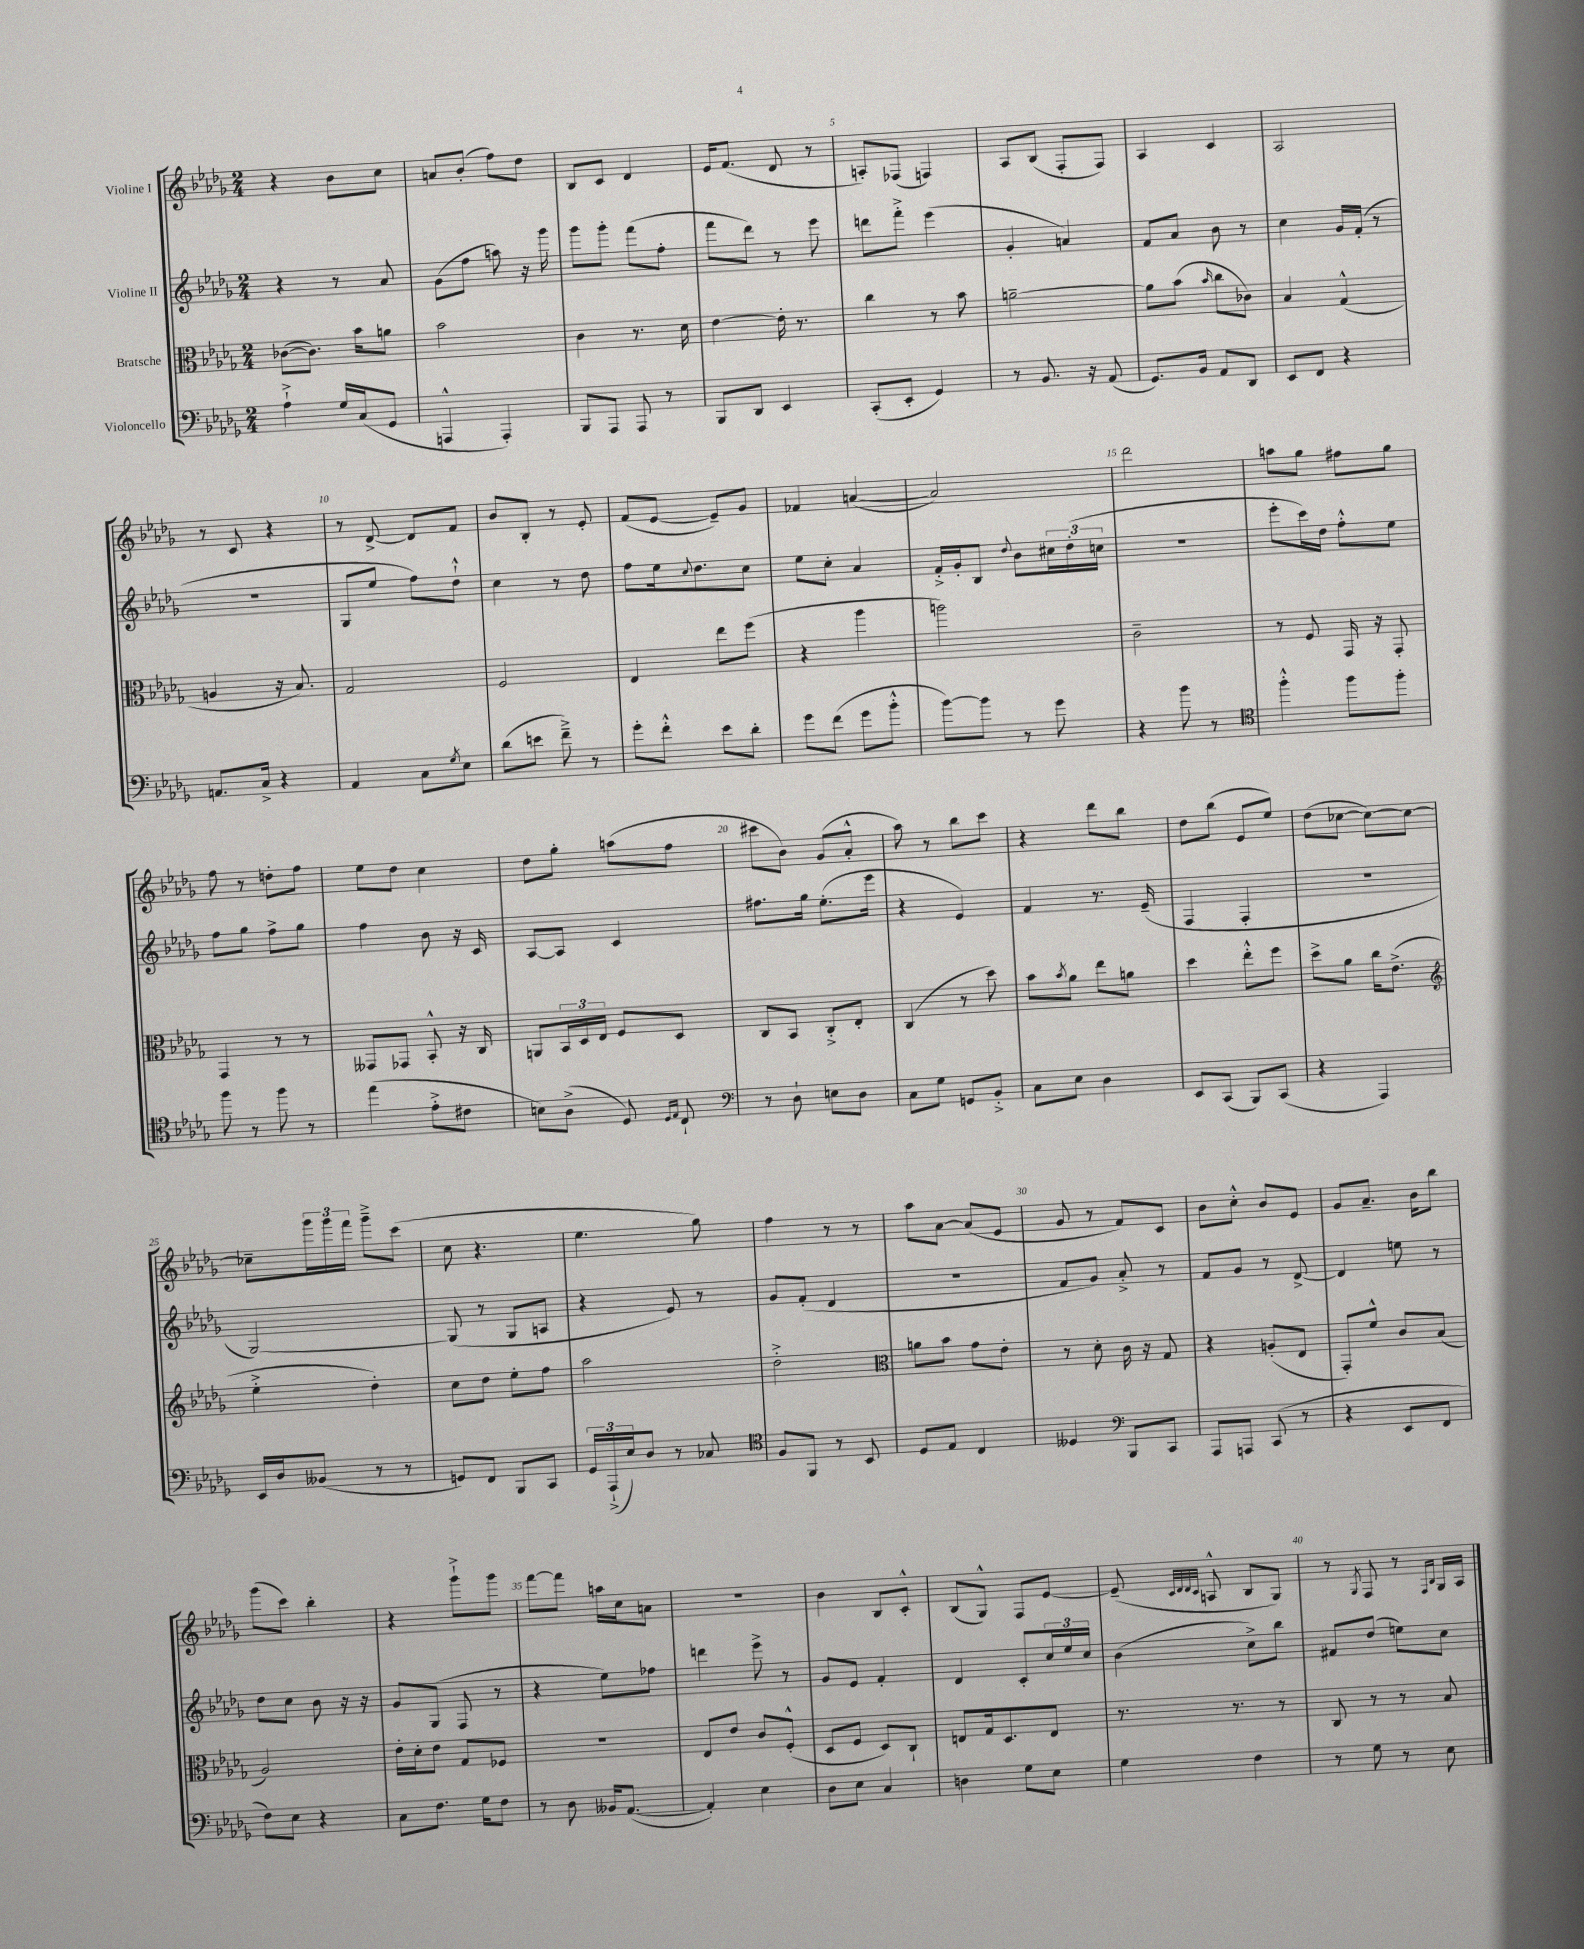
<<
\new StaffGroup <<
\new Staff = "s0" \with { instrumentName = "Violine I" } {
    \clef treble \key des \major \numericTimeSignature \time 2/4
    r4 bes'8 c''8 |
    a'8 bes'8-.( f''8) des''8 |
    bes8 c'8 des'4 |
    ees'16 f'8.( des'8 r8 |
    a8-.) fes8( f4) |
    aes8 bes8( f8-. f8) |
    aes4 c'4 |
    aes2 |
    r8 c'8 r4 |
    r8 des'8~-> des'8 f'8 |
    bes'8 bes8-. r8 ees'8-. |
    f'8( ees'8~ ees'8--) ges'8 |
    fes'4 a'4~( |
    a'2) |
    des'''2 |
    a''8 ges''8 fis''8 ges''8 |
    f''8 r8 d''8-. f''8 |
    ees''8 des''8 c''4 |
    des''8 ges''8-. a''8( f''8 |
    cis'''8 bes'8) ges'8( aes'8-.-^ |
    aes''8) r8 bes''8 c'''8 |
    r4 des'''8 bes''8 |
    des''8 bes''8( ees'8 ees''8) |
    des''8( ces''8~ ces''8~) ces''8~ |
    ces''8-- \tuplet 3/2 { ges'''16 ges'''16 f'''16 } ges'''8---> c'''8( |
    c''8 r4. |
    ees''4. ges''8) |
    f''4 r8 r8 |
    aes''8 aes'8~ aes'8( ees'8 |
    ges'8 r8 f'8) c'8 |
    bes'8 c''8-.-^ bes'8 ees'8 |
    ges'8 aes'8.-- bes'16 bes''8 |
    ges'''8( c'''8) bes''4-. |
    r4 ges'''8-!-> ges'''8 |
    f'''8~ f'''8 a''16 c''16 a'8 |
    R2 |
    bes'4 bes8 c'8-.-^ |
    bes8( ges8-^) f8 ees'8~ |
    ees'8--( \grace { c'32 des'32 des'32 c'32 } a8-^ bes8 ges8) |
    r8 \acciaccatura { ges8 } f8 r8 \grace { f16 bes16 } ges16 aes16 \bar "|." |
}
\new Staff = "s1" \with { instrumentName = "Violine II" } {
    \clef treble \key des \major \numericTimeSignature \time 2/4
    r4 r8 aes'8 |
    ges'8( f''8 a''8) r16 ges'''16 |
    ges'''8 ges'''8-. f'''8( f''8-. |
    f'''8 des'''8) r8 ees'''8 |
    d'''8 f'''8-.-> ees'''4( |
    ges'4-. a'4) |
    f'8 aes'8 bes'8 r8 |
    c''4 ges'16 f'16-.( r8 |
    r2 |
    ges8 ees''8 f''8) des''8-!-^ |
    c''4 r8 des''8 |
    f''8 ees''16 \appoggiatura { c''8 } des''8. c''8 |
    ees''8 c''8-. aes'4 |
    f'16-.-> ges'16-. bes8 \appoggiatura { des''8 } bes'8 \tuplet 3/2 { cis''16 des''16-.( c''16 } |
    R2 |
    ees'''8-. c'''16) des''16 f''8-.-^ ees''8 |
    f''8 ges''8 f''8-> ges''8 |
    f''4 bes'8 r16 c'16 |
    aes8~ aes8 c'4 |
    fis''8. ges''16 ees''8.-.( ees'''16 |
    r4 ees'4) |
    f'4 r8. ees'16--( |
    f4 f4-. |
    r2 |
    ges2~) |
    ges8( r8 ges8 a8 |
    r4 ees'8) r8 |
    ges'8 f'8-.( des'4 |
    R2 |
    f'8 ges'8) aes'8-.-> r8 |
    f'8 ges'8 r8 des'8~-> |
    des'4 e''8 r8 |
    des''8 c''8 bes'8 r16 r16 |
    ges'8 ges8( f8 r8 |
    r4 ees''8) fes''8 |
    d'''4 ees'''8-> r8 |
    ges'8 ees'8 f'4-. |
    des'4 c'8-. \tuplet 3/2 { c''16 ees''16 c''16 } |
    bes'4( c''8->) bes''8 |
    fis'8 des''8( e''8) c''8 \bar "|." |
}
\new Staff = "s2" \with { instrumentName = "Bratsche" } {
    \clef alto \key des \major \numericTimeSignature \time 2/4
    ces'8~( ces'8.) bes'16 a'8 |
    bes'2 |
    c'4 r8. des'16 |
    ees'4~ ees'16-. r8. |
    c''4 r8 bes'8 |
    a'2~-- |
    a'8 bes'8( \grace { bes'16 } c''8 ces'8) |
    bes4 ges4-^( |
    a4 r16 bes8.) |
    ges2 |
    f2 |
    ees4 ees''8 f''8( |
    r4 aes''4 |
    a''2) |
    c'2-- |
    r8 f8 ges,16 r16 ges,8-. |
    ges,4 r8 r8 |
    geses,8 ges,8 bes,8-.-^ r16 c16 |
    a,8 \tuplet 3/2 { bes,16 des16 ees16 } f8 des8 |
    c8 bes,8 c8-.-> ees8-. |
    c4( r8 des''8) |
    bes'8 \acciaccatura { bes'8 } aes'8 ees''8 a'8 |
    des''4 ees''8-.-^ f''8 |
    des''8-> aes'8 c''16 ees'8.->( |
    \clef treble ees''4-.-> des''4-.) |
    c''8 des''8 ees''8-. f''8 |
    aes''2 |
    des''2-.-> |
    \clef alto a'8 bes'8 ges'8 ees'8-. |
    r8 des'8-. c'16 r16 ges8 |
    r4 a8-.( ees8 |
    ges,8-.) f'8-^ c'8 bes8( |
    aes2) |
    ees'16-. des'16-. ees'8 ges8 fes8 |
    r2 |
    ees8 ees'8 c'8 f8-.-^( |
    des8 f8 des8) c8-! |
    e8 ges16 des8. e8 |
    r8. r8. r8 |
    c8 r8 r8 bes8 \bar "|." |
}
\new Staff = "s3" \with { instrumentName = "Violoncello" } {
    \clef bass \key des \major \numericTimeSignature \time 2/4
    aes4-!-> ges16 c16( ges,8 |
    a,,4-^ a,,4-.) |
    bes,,8 aes,,8 aes,,8 r8 |
    bes,,8 des,8 ees,4 |
    c,8-.( ees,8-. ges,4) |
    r8 bes,8. r16 aes,8( |
    ges,8.) bes,16 aes,8 des,8 |
    ees,8 f,8 r4 |
    a,8. c16-> r4 |
    aes,4 c8 \acciaccatura { ges8 } ees8 |
    des'8( e'8 f'8--->) r8 |
    ges'8-. f'8-.-^ ees'8 des'8-. |
    ges'8 f'8( ges'8 bes'8-.-^ |
    bes'8~) bes'8 r8 ges'8 |
    r4 bes'8 r8 |
    \clef tenor f''4-.-^ f''8 f''8-. |
    f''8 r8 f''8 r8 |
    ees''4( ees'8-.-> cis'8 |
    b8) aes8->( des8) \grace { des16 ees16 } c8-! |
    \clef bass r8 des8-! e8 des8 |
    c8 ges8 g,8 bes,8-.-> |
    c8 ees8 des4 |
    ees,8 c,8( bes,,8) c,8( |
    r4 aes,,4) |
    ees,16 des16 beses,8( r8 r8 |
    g,8) f,8 bes,,8 c,8 |
    \tuplet 3/2 { ges,16 aes,,16-!->( ees16) } des8 r8 ces8 |
    \clef tenor f8 f,8 r8 bes,8 |
    des8 ees8 c4 |
    deses4 \clef bass bes,,8 c,8 |
    aes,,8 a,,8 c,8( r8 |
    r4 ees,8 f,8 |
    f8) ees8 r4 |
    c8 f8. ges16 f8 |
    r8 des8 beses,16 aes,8.~( |
    aes,4-.) ees4 |
    des8 ees8 c4 |
    d4 ges8 ees8 |
    ges4 f4 |
    r8 ges8 r8 ees8 \bar "|." |
}
>>
>>
\layout { \context { \Score \override BarNumber.break-visibility = ##(#f #t #t) barNumberVisibility = #(every-nth-bar-number-visible 5) } }
